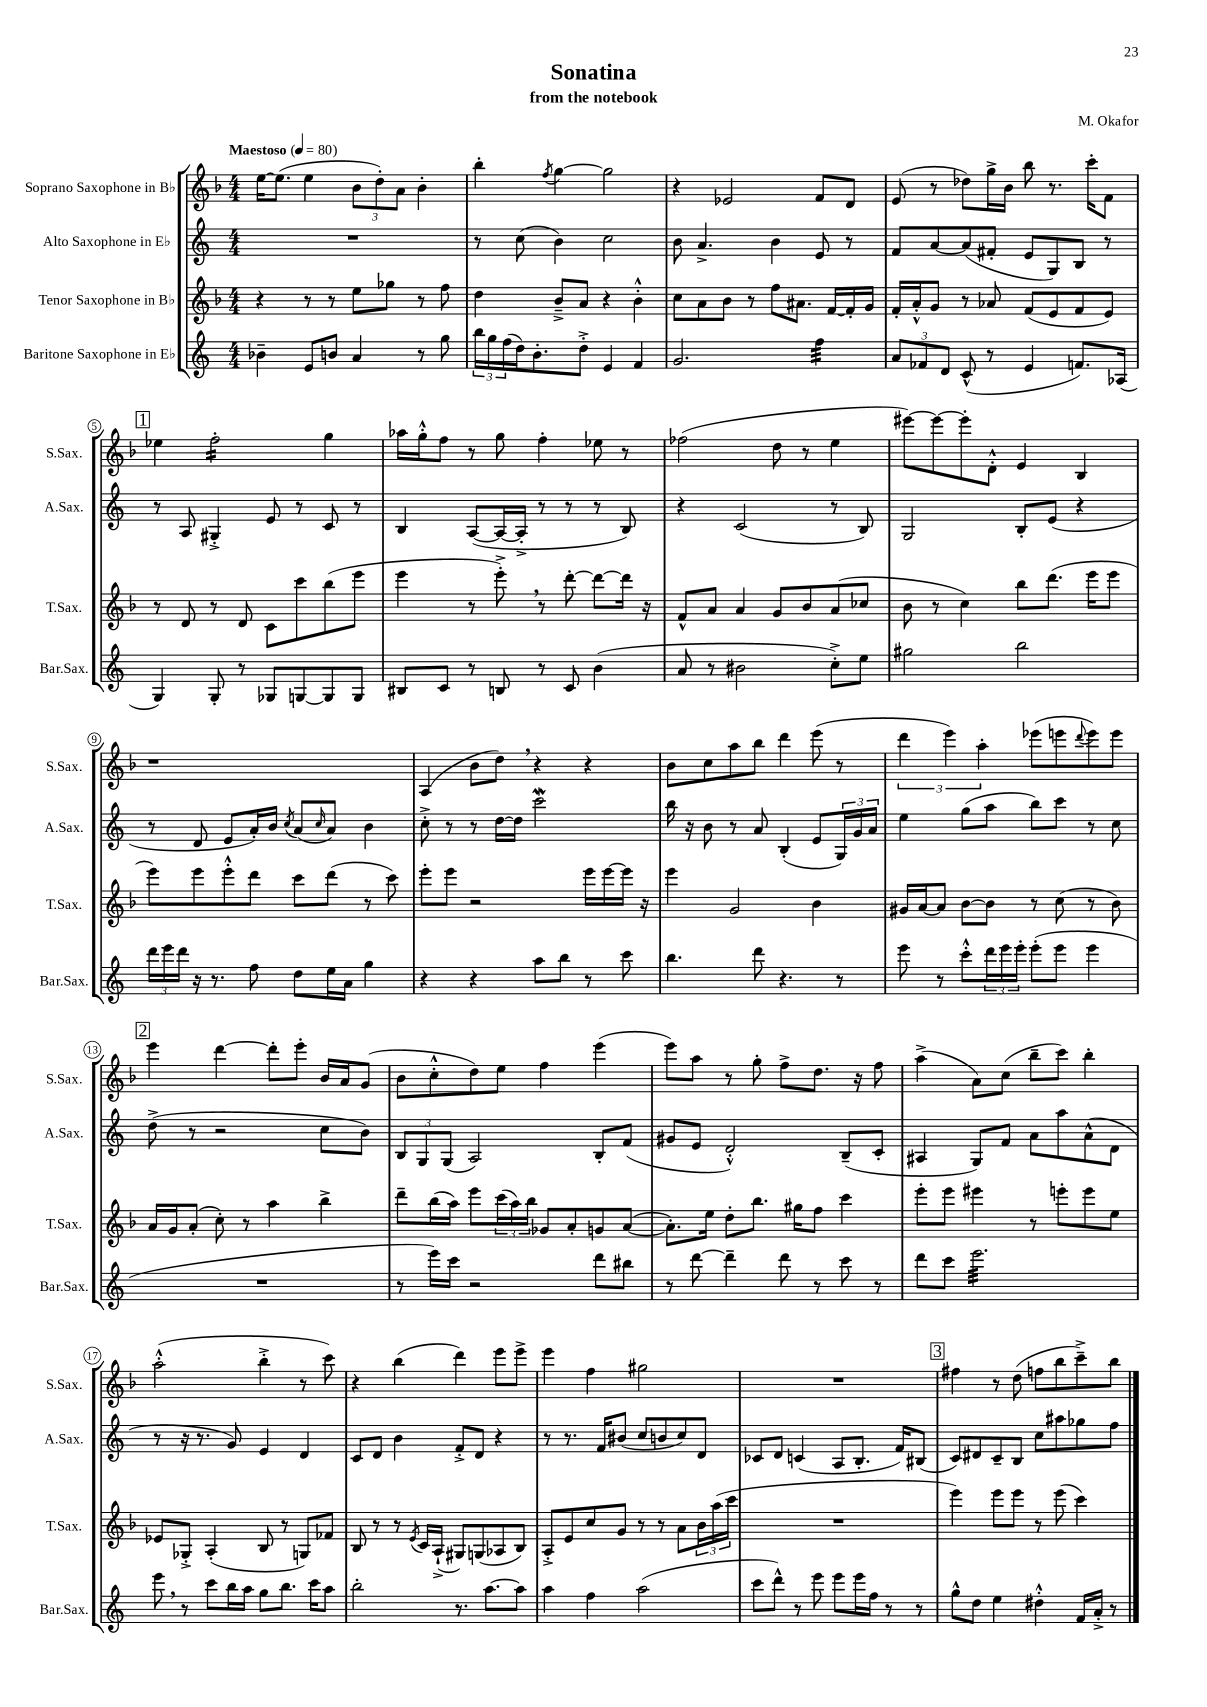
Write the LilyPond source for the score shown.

\header { title = "Sonatina" composer = "M. Okafor" subtitle = "from the notebook" }
<<
\new StaffGroup <<
\new Staff = "s0" \with { instrumentName = "Soprano Saxophone in Bb" shortInstrumentName = "S.Sax." } {
    \clef treble \key f \major \numericTimeSignature \time 4/4 \tempo "Maestoso" 4 = 80
    e''16~ e''8.( e''4 \tuplet 3/2 { bes'8 d''8-.) a'8 } bes'4-. |
    bes''4-. \acciaccatura { f''8 } g''4~ g''2 |
    r4 ees'2 f'8 d'8 |
    e'8( r8 des''8) g''16-> bes'16 bes''8 r8. c'''16-. f'8 |
    \mark \markup { \box "1" } ees''4 f''2:16-. g''4 |
    aes''16 g''16-.-^ f''8 r8 g''8 f''4-. ees''8 r8 |
    fes''2( d''8 r8 e''4 |
    eis'''8~) eis'''8~ eis'''8-. d'8-.-^ e'4 bes4 |
    r1 |
    a4( bes'8 d''8) \breathe r4 r4 |
    bes'8 c''8 a''8 bes''8 d'''4 e'''8( r8 |
    \tuplet 3/2 { d'''4 e'''4) a''4-. } ees'''8( e'''8 \appoggiatura { d'''8 } e'''8) e'''8 |
    \mark \markup { \box "2" } e'''4 d'''4~ d'''8-. e'''8-. bes'16 a'16 g'8( |
    bes'8 c''8-.-^ d''8) e''8 f''4 e'''4( |
    e'''8) a''8 r8 g''8-. f''8-> d''8. r16 f''8 |
    a''4->( a'8) c''8( bes''8-- c'''8) bes''4-. |
    a''2-.-^( bes''4-.-> r8 c'''8) |
    r4 bes''4( d'''4) e'''8 e'''8-> |
    e'''4 f''4 gis''2 |
    R1 |
    \mark \markup { \box "3" } fis''4 r8 d''8( f''8 bes''8 c'''8--->) bes''8 \bar "|." |
}
\new Staff = "s1" \with { instrumentName = "Alto Saxophone in Eb" shortInstrumentName = "A.Sax." } {
    \clef treble \key c \major \numericTimeSignature \time 4/4
    R1 |
    r8 c''8( b'4) c''2 |
    b'8 a'4.-> b'4 e'8 r8 |
    f'8 a'8~ a'8( fis'8-. e'8 g8) b8 r8 |
    \mark \markup { \box "1" } r8 a8 gis4-.-> e'8 r8 c'8 r8 |
    b4 a8~( a16~ a16-.-> r8 r8 r8 b8) |
    r4 c'2( r8 b8) |
    g2 b8-. e'8( r4 |
    r8 d'8 e'8 a'16-.) b'16 \acciaccatura { c''8 } a'8( \grace { c''16 } a'8) b'4 |
    c''8-.-> r8 r8 d''16~ d''16 c'''2\mordent |
    b''16 r16 b'8 r8 a'8 b4-.( e'8 \tuplet 3/2 { g16) g'16 a'16 } |
    e''4 g''8( a''8 b''8) c'''8 r8 c''8 |
    \mark \markup { \box "2" } d''8->( r8 r2 c''8 b'8) |
    \tuplet 3/2 { b8 g8 g8( } a2) b8-. f'8( |
    gis'8 e'8 d'2-.-^) b8--( c'8-. |
    ais4 g8) f'8 a'8 a''8 a'8-^( d'8 |
    r8 r16 r8. g'8) e'4 d'4 |
    c'8 d'8 b'4 f'8-.-> d'8 r4 |
    r8 r8. f'16 bis'8( c''8 b'8 c''8) d'8 |
    ces'8 d'8 c'4( a8 b8.-. f'16) bis8( |
    \mark \markup { \box "3" } c'8) dis'8 c'8-- b8 c''8 ais''8 ges''8 f''8 \bar "|." |
}
\new Staff = "s2" \with { instrumentName = "Tenor Saxophone in Bb" shortInstrumentName = "T.Sax." } {
    \clef treble \key f \major \numericTimeSignature \time 4/4
    r4 r8 r8 e''8 ges''8 r8 f''8 |
    d''4 bes'8---> a'8 r4 bes'4-.-^ |
    c''8 a'8 bes'8 r8 f''8 ais'8. f'16~ f'16-. g'16 |
    f'16-. a'16-.-^ g'8 r8 aes'8 f'8( e'8 f'8 e'8) |
    \mark \markup { \box "1" } r8 d'8 r8 d'8 c'8 c'''8 bes''8( e'''8 |
    e'''4 r8 e'''8-.->) \breathe r8 d'''8~-. d'''8~ d'''16 r16 |
    f'8-^ a'8 a'4 g'8 bes'8 a'8( ces''8 |
    bes'8 r8 c''4) bes''8 d'''8.( e'''16 e'''8 |
    e'''8) e'''8 e'''8-.-^ d'''8 c'''8 d'''8( r8 c'''8) |
    e'''8-. e'''8 r2 e'''16 e'''16~ e'''16 r16 |
    e'''4 g'2 bes'4 |
    gis'16 a'16~ a'8 bes'8~ bes'8 r8 c''8( r8 bes'8) |
    \mark \markup { \box "2" } a'16 g'16 a'8-.( c''8-.) r8 a''4 bes''4-> |
    d'''8-- bes''16( a''16) e'''8 \tuplet 3/2 { c'''16( a''16) bes''16 } ges'8 a'8-. g'8 a'8~( |
    a'8.-.) e''16 d''8-. bes''8. gis''16 f''8 c'''4 |
    e'''8-. e'''8 eis'''4 r8 e'''8-. e'''8 e''8 |
    ees'8 ges8-.-> a4-.( bes8 r8 g8) fes'8 |
    bes8 r8 r8 \acciaccatura { e'8 } c'16 a16-!->( gis8) g8( aes8 bes8) |
    a8-.-> e'8 c''8 g'8 r8 r8 a'8 \tuplet 3/2 { bes'16 a''16( c'''16 } |
    R1 |
    \mark \markup { \box "3" } e'''4) e'''8 e'''8 r8 e'''8( c'''4) \bar "|." |
}
\new Staff = "s3" \with { instrumentName = "Baritone Saxophone in Eb" shortInstrumentName = "Bar.Sax." } {
    \clef treble \key c \major \numericTimeSignature \time 4/4
    bes'4-- e'8 b'8 a'4 r8 g''8 |
    \tuplet 3/2 { b''16 g''16 f''16( } d''16) b'8.-. d''8-.-> e'4 f'4 |
    g'2. f''4:32 |
    \tuplet 3/2 { a'8 fes'8 d'8 } c'8-^( r8 e'4 f'8.) aes16( |
    \mark \markup { \box "1" } g4) g8-. r8 ges8 g8~ g8 g8 |
    bis8 c'8 r8 b8 r8 c'8 b'4( |
    a'8 r8 bis'2 c''8-.->) e''8 |
    gis''2 b''2 |
    \tuplet 3/2 { d'''16 e'''16 d'''16 } r16 r8. f''8 d''8 e''16 a'16 g''4 |
    r4 r4 a''8 b''8 r8 c'''8 |
    b''4. d'''8 r4. r8 |
    e'''8 r8 c'''8-.-^ \tuplet 3/2 { d'''16 e'''16 e'''16-. } e'''8-.( e'''8 e'''4 |
    \mark \markup { \box "2" } R1 |
    r8 e'''16) c'''16 r2 d'''8 bis''8 |
    r8 d'''8~ d'''4-- d'''8 r8 c'''8 r8 |
    d'''8 c'''8 e'''2.:32 |
    e'''8 \breathe r8 c'''8 b''16 a''16 g''8 b''8. c'''16 a''8 |
    b''2-. r8. a''8.~ a''8 |
    a''4 f''4 a''2( |
    c'''8 d'''8-^) r8 e'''8 e'''8 e'''16 f''16 r8 r8 |
    \mark \markup { \box "3" } g''8-^ d''8 e''4 dis''4-.-^ f'16 a'16-.-> r8 \bar "|." |
}
>>
>>
\layout { \context { \Score \override BarNumber.stencil = #(make-stencil-circler 0.1 0.3 ly:text-interface::print) } }
